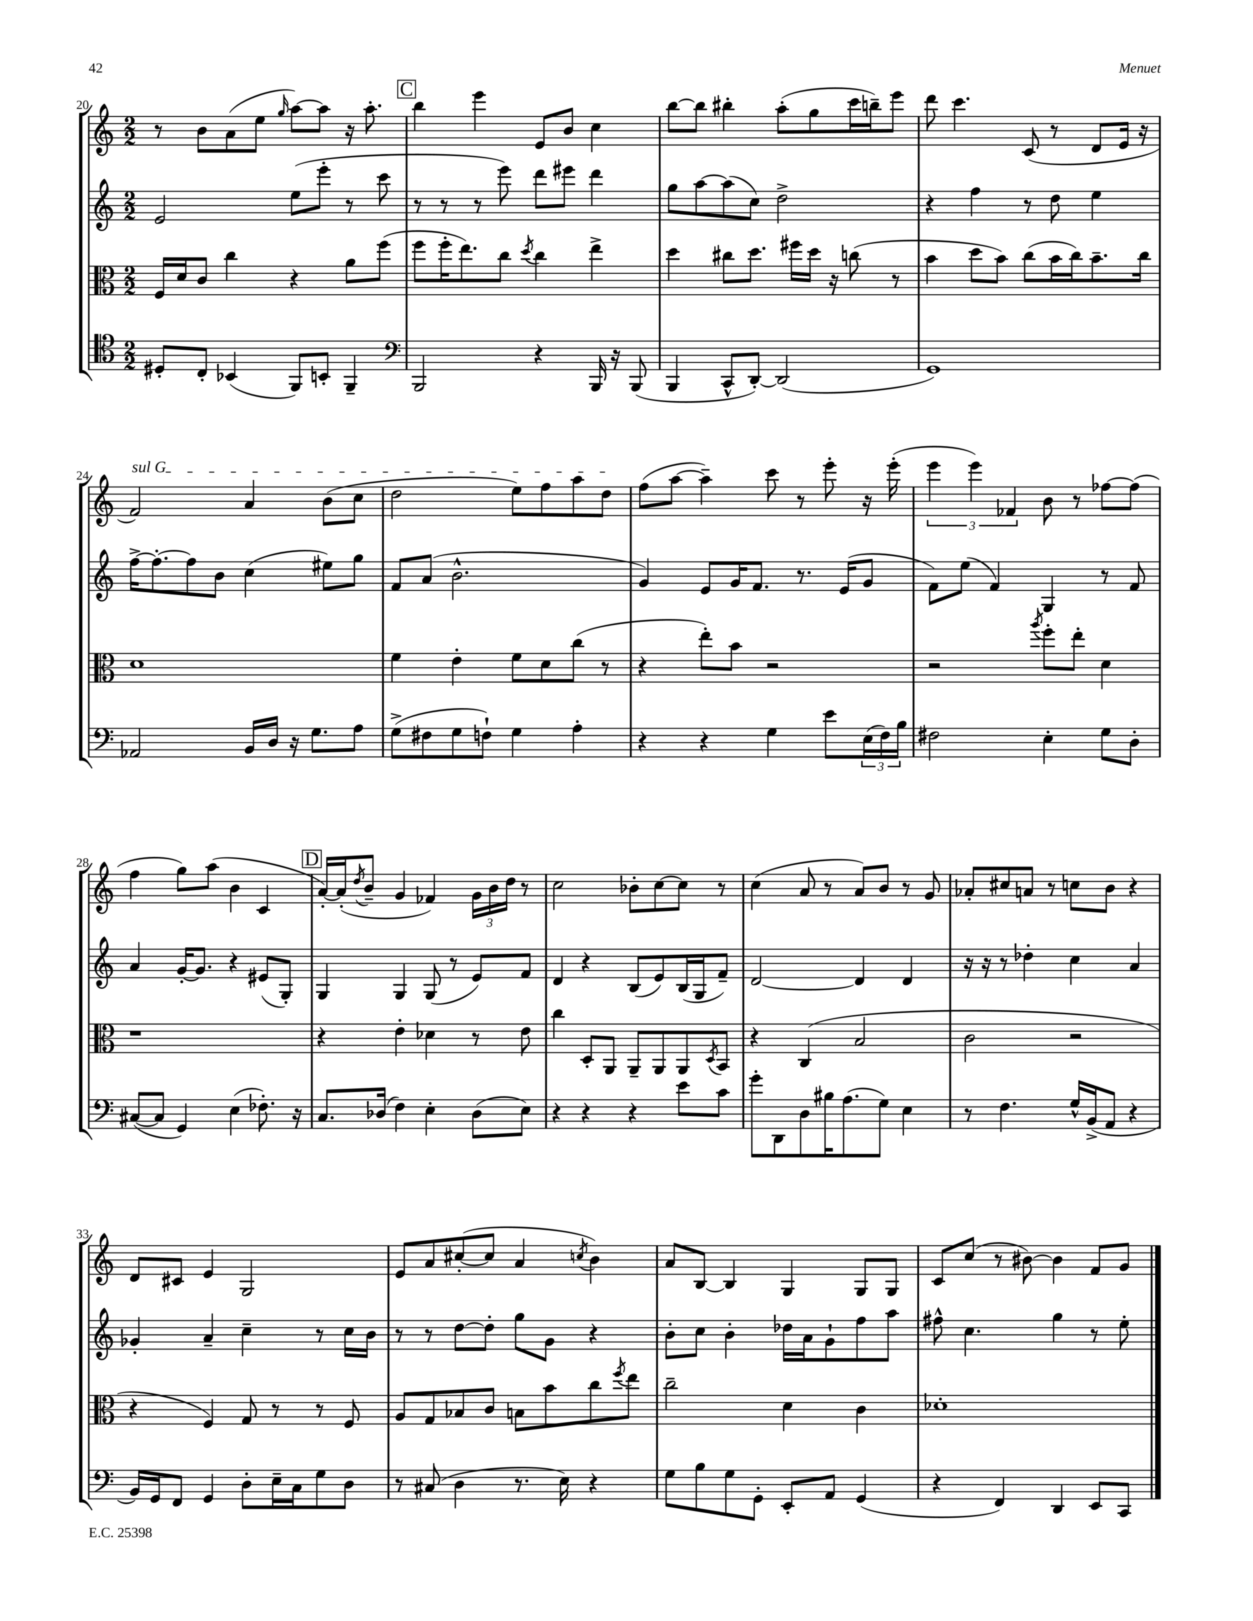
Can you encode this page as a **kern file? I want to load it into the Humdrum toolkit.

**kern	**kern	**kern	**kern
*part4	*part3	*part2	*part1
*staff4	*staff3	*staff2	*staff1
*clefC4	*clefC3	*clefG2	*clefG2
*k[]	*k[]	*k[]	*k[]
*M2/2	*M2/2	*M2/2	*M2/2
=20	=20	=20	=20
8D#X'/L	16F/LL	2e/	8r
.	16d/J	.	.
8C'/J	8c/J	.	8b\L
(4BB-X/	4cc\	.	(8a\
.	.	.	8ee\J
.	.	.	16qqgg/
8FF/L)	4r	(8ee\L	[8aa\L)
8BBn'/J	.	8eee'\J	8aa\J]
4FF~/	8a\L	8r	16r
.	.	.	8.aa'\
.	(8ff\J	8ccc\	.
!!LO:REH:place=s1:t=C
=21	=21	=21	=21
*clefF4	*	*	*
2BBB/	8ff\L	8r	4bb\
.	16ff'\K	8r	.
.	8.ee\)	.	.
.	.	8r	4eee\
.	8cc\J	8eee\)	.
.	8qdd/	.	.
4r	4cc\	8ddd\L	8e/L
.	.	8eee#X\J	8b/J
16BBB/	4ee^\	4ddd\	4cc\
16r	.	.	.
(8BBB/	.	.	.
=22	=22	=22	=22
4BBB/	4dd\	8gg\L	[8bb\L
.	.	[8aa\	8bb\J]
8CC^^/L	8cc#X\L	(8aa\]	4bb#X'\
[8DD'/J)	8.dd\J	8cc\J)	.
(2DD/]	.	2dd^\	(8aa'\L
.	16ff#X\LL	.	.
.	16dd\JJ	.	8gg\
.	16r	.	.
.	(8ccn\	.	16ccc\L
.	.	.	16bbn~\J)
.	8r	.	8eee\J
=23	=23	=23	=23
1GG)	4b\	4r	8ddd\
.	.	.	4.ccc\
.	8dd\L	4ff\	.
.	8b\J)	.	.
.	(8cc\L	8r	(8c/
.	16b\L	8dd\	8r
.	16cc\J)	.	.
.	8.b~\	4ee\	8d/L
.	.	.	16e/Jk
.	16cc\Jk	.	16r
!!LO:LB:g=z
=24	=24	=24	=24
!	!	!	!LO:TX:a:i:t=sul G
2AA-X/	1d	[16ff^\KL	2f/)
.	.	8.ff'\_	.
.	.	8ff\]	.
.	.	8b\J	.
16BB/LL	.	(4cc\	4a/
16D/JJ	.	.	.
16r	.	.	.
8.G\L	.	.	.
.	.	8ee#X\L)	(8b\L
8A\J	.	8gg\J	8cc\J
=25	=25	=25	=25
(8G^\L	4f\	8f/L	2dd\
8F#X\	.	(8a/J	.
8G\	4e'\	2.b^^\	.
8Fn`\J)	.	.	.
4G\	8f\L	.	8ee\L)
.	8d\	.	8ff\
4A'\	(8cc\J	.	8aa\
.	8r	.	8dd\J
=26	=26	=26	=26
4r	4r	4g/)	(8ff\L
.	.	.	[8aa\J
4r	8ee'\L)	8e/L	4aa~\])
.	8b\J	16g/K	.
.	.	8.f/J	.
4G\	2r	.	8ccc\
.	.	8.r	8r
8e\L	.	.	8eee'\
.	.	(16e/KL	.
(24E\L	.	8g/J	16r
24F\)	.	.	.
.	.	.	(16eee'\
24B\JJ	.	.	.
=27	=27	=27	=27
2F#X\	2r	8f\L)	6eee\
.	.	(8ee\J	.
.	.	.	6eee\)
.	.	4f/)	.
.	.	.	6f-X/
.	8qaa/	.	.
4E'\	8ff'\L	4G/	8b\
.	8ee'\J	.	8r
8G\L	4d\	8r	[8ff-X\L
8D'\J	.	8f/	(8ff-\J]
!!LO:LB:g=z
=28	=28	=28	=28
([8C#X/L	1r	4a/	4ff\
8C#/J]	.	.	.
4GG/)	.	[16g'/KL	8gg\L)
.	.	8.g/J]	.
.	.	.	(8aa\J
(4E\	.	4r	4b\
8.F-X'\)	.	(8e#X/L	4c/
.	.	8G'/J)	.
16r	.	.	.
!!LO:REH:place=s1:t=D
=29	=29	=29	=29
8.C/L	4r	4G/	[16a'/LL)
.	.	.	(16a'/J]
.	.	.	8qdd/
.	.	.	8b~/J
(16D-X/Jk	.	.	.
4F\)	4e'\	4G/	4g/
4E'\	4d-X\	(8G/	4f-X/)
.	.	8r	.
(8D-\L	8r	8e/L)	24g\LL
.	.	.	24b\
.	.	.	24dd\JJ
8E\J)	8e\	8f/J	8r
=30	=30	=30	=30
4r	4cc\	4d/	2cc\
4r	8D'/L	4r	.
.	8AA/J	.	.
4r	8AA~/L	(8B/L	8b-X'\L
.	8AA/	8e/)	[8cc\
8e\L	8AA/	(16B/L	8cc\J]
.	.	16G/J	.
.	8qD/	.	.
8c\J	8BB/J	8f~/J)	8r
=31	=31	=31	=31
8g'\L	4r	[2d/	(4cc\
8DD\	.	.	.
8D\	(4C/	.	8a/
16B#X\K	.	.	8r
(8.A\	.	.	.
.	2B/	4d/]	8a/L)
8G\J)	.	.	8b/J
4E\	.	4d/	8r
.	.	.	8g/
=32	=32	=32	=32
8r	2c\	16r	8a-X'/L
.	.	16r	.
4.F\	.	8r	8cc#X/
.	.	4dd-X'\	8an/J
.	.	.	8r
16G^^/LL	2r	4cc\	8ccn\L
(16BB^/J	.	.	.
8AA/J	.	.	8b\J
4r	.	4a/	4r
!!LO:LB:g=z
=33	=33	=33	=33
16BB/LL)	4r	4g-X'/	8d/L
16GG/J	.	.	.
8FF/J	.	.	8c#X/J
4GG/	4F/)	4a~/	4e/
8D'\L	8G/	4cc~\	2G/
16E~\L	8r	.	.
16C\J	.	.	.
8G\	8r	8r	.
8D\J	8F/	16cc\LL	.
.	.	16b\JJ	.
=34	=34	=34	=34
8r	8A/L	8r	8e/L
(8C#X/	8G/	8r	8a/
4D\	8B-X/	[8dd\L	([8cc#X'/
.	8c/J	8dd'\J]	8cc#/J]
8.r	8Bn\L	8gg\L	4a/
.	8b\	8g\J	.
16E\)	.	.	.
.	.	.	8qccn/
4r	8cc\	4r	4b\)
.	8qff/	.	.
.	8ee\J	.	.
=35	=35	=35	=35
8G\L	2cc~\	8b'\L	8a/L
8B\	.	8cc\J	[8B/J
8G\	.	4b'\	4B/]
8GG'\J	.	.	.
8EE'/L	4d\	16dd-X\LL	4G/
.	.	16a\J	.
8AA/J	.	8g`\	.
(4GG/	4c\	8ff\	8G/L
.	.	8aa\J	8G/J
=36	=36	=36	=36
4r	1d-X'	8ff#X^^\	8c/L
.	.	4.cc\	(8cc/J
4FF/)	.	.	8r
.	.	.	[8b#X\)
4DD/	.	4gg\	4b#\]
8EE/L	.	8r	8f/L
8CC/J	.	8ee'\	8g/J
==	==	==	==
*-	*-	*-	*-
